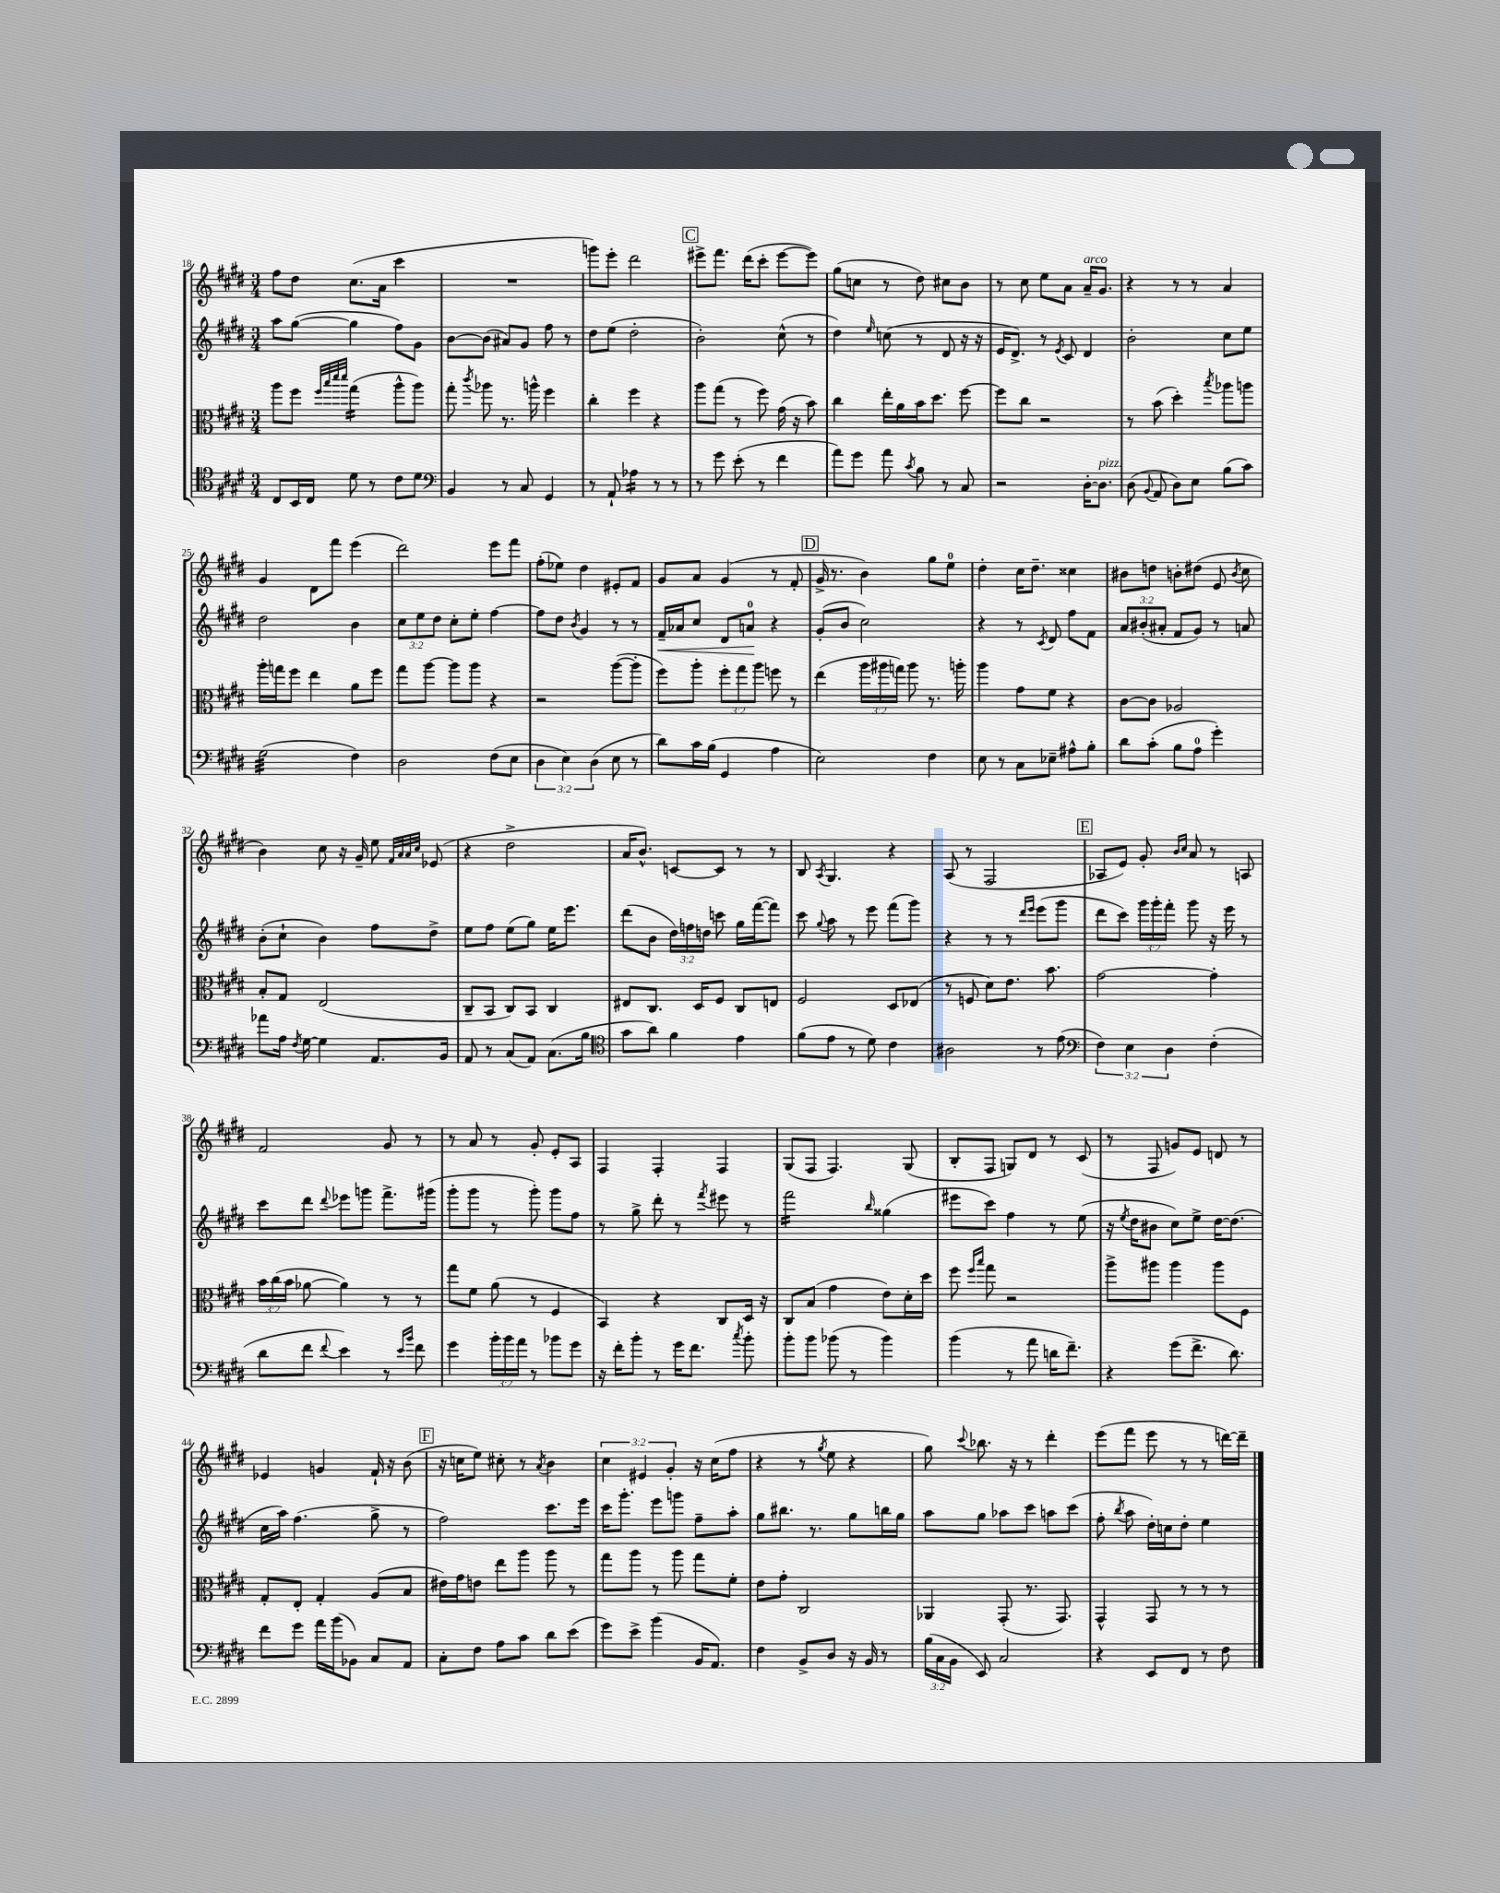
<<
\new StaffGroup <<
\new Staff = "s0" {
    \clef treble \key e \major \numericTimeSignature \time 3/4 \override Staff.TupletNumber.text = #tuplet-number::calc-fraction-text
    \autoBeamOff fis''8[ dis''8] cis''8.[( a'16] cis'''4 |
    R2. |
    g'''8[) e'''8]-. dis'''2 |
    \mark \markup { \box "C" } eis'''8[-> fis'''8.] dis'''16[( cis'''8]-. eis'''8[~ eis'''8]) |
    gis''8[( c''8] r8 dis''8) cis''8[ b'8] |
    r8 cis''8 e''8[ a'8] a'16[--^\markup { \italic "arco" } gis'8.] |
    r4 r8 r8 a'4 |
    gis'4 dis'8[ fis'''8] e'''4( |
    dis'''2) e'''8[ fis'''8] |
    fis''8[-.( ees''8]) dis''4 eis'8[-. fis'8] |
    gis'8[ a'8] gis'4( r8 fis'8-. |
    \mark \markup { \box "D" } gis'16-> r8. b'4) gis''8[ e''8]-0 |
    dis''4-. cis''16[ dis''8.]-- cisis''4 |
    bis'8[ d''8] b'8[-. dis''8]( e'8 \acciaccatura { b'8 } cis''8 |
    b'4) cis''8 r16 gis'16-- e''8 \grace { fis'32[ a'32 a'32 cis''32] } ees'8( |
    r4 dis''2-> |
    a'16[ b'8.]-^) c'8[~ c'8] r8 r8 |
    b8 \acciaccatura { a8 } gis4. r4 |
    a8( r8 fis2 |
    \mark \markup { \box "E" } aes8[ e'8]) gis'8-. \grace { b'16[ cis''16] } a'8 r8 a8 |
    fis'2 gis'8 r8 |
    r8 a'8 r8 gis'8-. e'8[-. a8] |
    fis4 fis4-. fis4 |
    gis8[( fis8] fis4.) gis8( |
    b8[-. fis8] g8[) dis'8] r8 cis'8( |
    r8 fis8 g'8[) e'8] d'8 r8 |
    ees'4 g'4 fis'16-! r16 b'8( |
    \mark \markup { \box "F" } r16 c''16[ e''8]) cis''8-. r8 \acciaccatura { a'8 } b'4 |
    \tuplet 3/2 { cis''4 eis'4 gis'4-. } r16 cis''16[( fis''8] |
    r4 r8 \acciaccatura { gis''8 } e''8 r4 |
    gis''8) \appoggiatura { cis'''8 } bes''8. r16 r8 dis'''4-. |
    e'''8[( fis'''8] e'''8 r8 r8 d'''16[~) d'''16]-- \bar "|." |
}
\new Staff = "s1" {
    \clef treble \key e \major \numericTimeSignature \time 3/4 \override Staff.TupletNumber.text = #tuplet-number::calc-fraction-text
    \autoBeamOff a''8[ gis''8]~( gis''4 fis''8[) gis'8] |
    b'8[~ b'8]( ais'8[) gis'8] fis''8 r8 |
    dis''8[ e''8]( dis''2-. |
    \mark \markup { \box "C" } b'2-.) cis''8-^( r8 |
    dis''4) \grace { e''16 } c''8( r8 dis'8 r16 r16 |
    e'16[ dis'8.]->) r8 \acciaccatura { e'8 } cis'8 dis'4 |
    b'2-. cis''8[ e''8] |
    dis''2 b'4 |
    \tuplet 3/2 { cis''8[ e''8 dis''8] } cis''8[-. e''8]-. fis''4~ |
    fis''8[ dis''8] \acciaccatura { b'8 } gis'4 r8 r8 |
    fis'16[--\< aes'16 cis''8] dis'8[ a'8]-0\! r4 |
    \mark \markup { \box "D" } gis'8[-.( b'8] cis''2) |
    r4 r8 \acciaccatura { cis'8 } dis'8 fis''8[ fis'8] |
    \tuplet 3/2 { a'8[ bis'8-.( ais'8]-. } fis'8[ gis'8]) r8 a'8 |
    b'8[-.( cis''8]-! b'4) fis''8[ dis''8]-> |
    e''8[ fis''8] e''8[( gis''8]) e''16[ e'''8.] |
    dis'''8[( b'8] \tuplet 3/2 { dis''16[) f''16 d''16] } c'''8 gis''16[ fis'''16~( fis'''8]) |
    cis'''8 \appoggiatura { gis''8 } a''8 r8 e'''8 fis'''8[( gis'''8]) |
    r4 r8 r8 \grace { dis'''16[ e'''16] } e'''8[( gis'''8] |
    \mark \markup { \box "E" } dis'''8[ cis'''8]) \tuplet 3/2 { gis'''16[ gis'''16-. fis'''16]-. } gis'''8 r16 e'''16 r8 |
    cis'''8[ dis'''8] \appoggiatura { dis'''8 } ees'''8[ g'''8] fis'''8.[-> gis'''16]( |
    gis'''8[-. gis'''8] r8 gis'''8-.) gis'''8[ fis''8] |
    r8 gis''8-> dis'''8-. r8 \acciaccatura { fis'''8 } eis'''8 r8 |
    fis'''2:16 \grace { b''16 } gisis''4( |
    eis'''8[ cis'''8]) fis''4 r8 e''8( |
    r16 \acciaccatura { e''8 } dis''16[ bis'8] cis''8[) e''8]-> dis''16[~ dis''8.]( |
    cis''16[ a''16]) fis''4.( gis''8-> r8 |
    \mark \markup { \box "F" } fis''2) cis'''8.[ e'''16] |
    cis'''16[ gis'''8.]-. e'''8[ g'''8] fis''8[-- a''8]-. |
    gis''8[ bis''8.] r8. gis''8[ b''16 gis''16] |
    a''8[ gis''8] aes''8[ cis'''8] a''8[ cis'''8]( |
    fis''8-. \acciaccatura { b''8 } a''8 dis''16[-.) c''16 dis''8]-. e''4 \bar "|." |
}
\new Staff = "s2" {
    \clef alto \key e \major \numericTimeSignature \time 3/4 \override Staff.TupletNumber.text = #tuplet-number::calc-fraction-text
    \autoBeamOff a''8[ fis''8] \grace { fis''32[ b''32 dis'''32 dis'''32] } gis''4:16( a''8[-^ a''8]) |
    gis''8-. \acciaccatura { cis'''8 } aes''8 r8. a''16-^ fis''4 |
    cis''4-. fis''4 r4 |
    \mark \markup { \box "C" } a''8[ gis''8]( r8 fis''8) gis'16( r16 b'8) |
    cis''4 e''16[-. a'16 b'16 dis''8.] fis''8~ |
    fis''8[ cis''8] r2 |
    r8 b'8( dis''4-.) \acciaccatura { b''8 } aes''8[ a''8] |
    a''16[-. g''16 fis''8] e''4 a'8[ fis''8] |
    gis''8[ a''8]~ a''8[ a''8] r4 |
    r2 a''8[~( a''8]-. |
    fis''8[) a''8]-. \tuplet 3/2 { fis''8[-. gis''8 a''8] } f''8 r8 |
    \mark \markup { \box "D" } e''4( \tuplet 3/2 { a''16[ ais''16 g''16]) } ais''8 r8. a''16-. |
    a''4 gis'8[ fis'8] r4 |
    cis'8[~ cis'8] aes2 |
    b8[-. gis8] e2( |
    cis8[-- b,8] cis8[) b,8] cis4 |
    eis8[ cis8.] dis16[ fis8] cis8[ e8] |
    fis2 dis8[ ees8]( |
    r8 f8 dis'8[) e'8.] b'8. |
    \mark \markup { \box "E" } gis'2~ gis'4-. |
    \tuplet 3/2 { b'16[ cis''16( b'16] } aes'8~ aes'4) r8 r8 |
    gis''8[ fis'8] a'8( r8 fis4 |
    b,4) r4 cis8[ dis16] r16 |
    cis8[ b8]( gis'4 e'8[) dis'16-. dis''16] |
    fis''8 \grace { fis''16[ b''16] } gis''8 r2 |
    a''8[-> ais''8] ais''4 ais''8[ fis8] |
    gis8[-. e8]-. gis4-. a8[( b8] |
    \mark \markup { \box "F" } eis'16[) gis'16 e'8] e''8[ a''8] a''8 r8 |
    gis''8[ a''8] r8 a''8 gis''8[ fis'8]-. |
    e'8[ gis'8]-. cis2 |
    aes,4 gis,8-.( r8. gis,8.) |
    gis,4-^ gis,8 r8 r8 r8 \bar "|." |
}
\new Staff = "s3" {
    \clef tenor \key e \major \numericTimeSignature \time 3/4 \override Staff.TupletNumber.text = #tuplet-number::calc-fraction-text
    \autoBeamOff cis8[ b,16 cis16] dis'8 r8 cis'8[ dis'8] |
    \clef bass b,4 r8 cis8 gis,4 |
    r8 a,8-! aes4:16 r8 r8 |
    \mark \markup { \box "C" } r8 gis'8 e'8-.( r8 fis'4 |
    a'8[) gis'8] a'8 \acciaccatura { cis'8 } b8 r8 cis8 |
    r2 dis16[~-. dis8.]^\markup { \italic "pizz." } |
    dis8( \appoggiatura { b,8 } a,8 dis8[) e8] b8[( cis'8]) |
    gis2:32( fis4) |
    dis2 fis8[( e8] |
    \tuplet 3/2 { dis4 e4) dis4( } e8 r8 |
    dis'8[) cis'16 b16]( gis,4 a4 |
    \mark \markup { \box "D" } e2) fis4 |
    e8 r8 cis8[ ees8]-- ais8[-^ b8]-. |
    dis'8[ cis'8]-.( b8[ a8]-0 gis'4-.) |
    aes'8[ a16] \acciaccatura { fis8 } gis16~ gis4 a,8.[ b,16] |
    a,8 r8 cis8[( a,8]) cis8.[( b16] |
    \clef tenor gis'8[ a'8]) fis'4 e'4 |
    fis'8[( e'8] r8 dis'8) cis'4 |
    ais2 r8 e'8( |
    \mark \markup { \box "E" } \clef bass \tuplet 3/2 { fis4) e4 dis4 } fis4-.( |
    dis'8[ fis'8] \appoggiatura { fis'8 } e'4) r8 \grace { e'16[ b'16] } fis'8 |
    gis'4 \tuplet 3/2 { b'16[-. b'16 a'16] } r8 bes'8[ gis'8] |
    r16 fis'16[-. b'8]-. r8 gis'16[ fis'8.] \acciaccatura { cis''8 } b'8-. |
    b'8[-. b'8] bes'8( r8 bes'4) |
    b'4( r8 a'8 d'16[ fis'8.]--) |
    r4 gis'8[( fis'8.]-> dis'8.) |
    fis'8[ gis'8] a'16[ b'16( bes,8]) cis8[ a,8] |
    \mark \markup { \box "F" } cis8[-. fis8] a8[ cis'8] dis'8[ e'8]( |
    gis'8[) e'8]-> b'4( b,16[ a,8.]) |
    fis4 b,8[-> dis8] r16 b,16 r8 |
    \tuplet 3/2 { b16[( cis16 b,16] } e,8) cis2 |
    r4 e,8[ fis,8] r8 fis8 \bar "|." |
}
>>
>>
\layout { \context { \Score currentBarNumber = #18 } }
